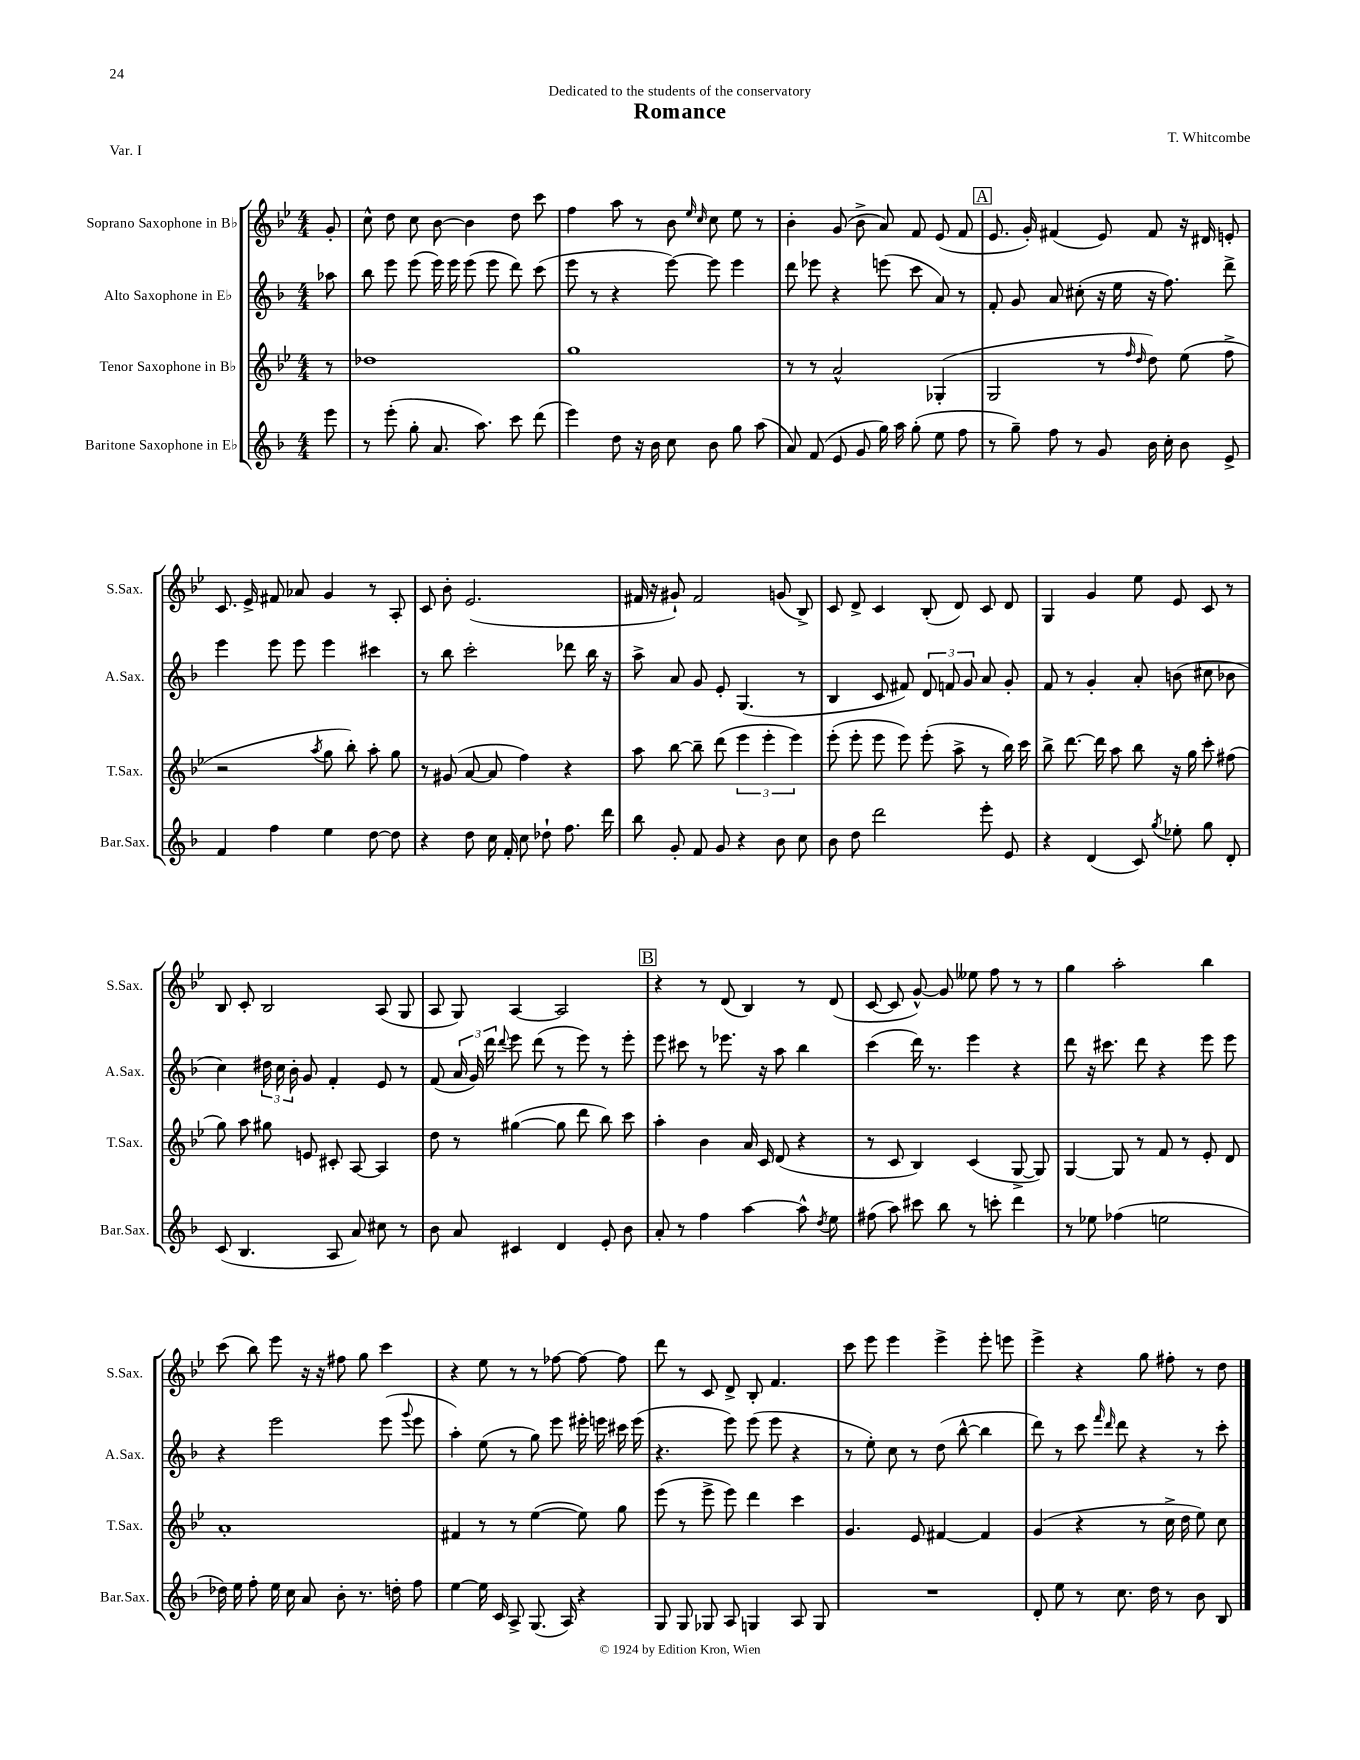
\header { title = "Romance" composer = "T. Whitcombe" dedication = "Dedicated to the students of the conservatory" piece = "Var. I" }
<<
\new StaffGroup <<
\new Staff = "s0" \with { instrumentName = "Soprano Saxophone in Bb" shortInstrumentName = "S.Sax." } {
    \clef treble \key bes \major \numericTimeSignature \time 4/4 \partial 8
    \autoBeamOff g'8-. |
    c''8-^ d''8 c''8 bes'8~ bes'4 d''8 c'''8 |
    f''4 a''8 r8 bes'8 \grace { ees''16 c''16 } c''8 ees''8 r8 |
    bes'4-. g'8( bes'8-> a'8) f'8 ees'8( f'8 |
    \mark \markup { \box "A" } ees'8. g'16-.) fis'4( ees'8) fis'8 r16 dis'16 e'8-. |
    c'8. ees'16-> fis'8 aes'8 g'4 r8 a8-. |
    c'8 bes'8-. ees'2.( |
    fis'16 r16 gis'8-!) fis'2 g'8( bes8->) |
    c'8 d'8-> c'4 bes8-.( d'8) c'8 d'8 |
    g4 g'4 ees''8 ees'8 c'8 r8 |
    bes8 c'8-. bes2 a8( g8 |
    a8 g8) a4~ a2 |
    \mark \markup { \box "B" } r4 r8 d'8( bes4) r8 d'8( |
    c'8~ c'8 g'8~-^) g'8 eeses''8 f''8 r8 r8 |
    g''4 a''2-. bes''4 |
    c'''8( bes''8) ees'''8 r16 r16 fis''8 g''8 c'''4 |
    r4 ees''8 r8 r8 fes''8~ fes''8~ fes''8 |
    d'''8 r8 c'8 d'8-> bes8-. f'4. |
    c'''8 ees'''8 ees'''4 ees'''4-> ees'''8-. e'''8 |
    ees'''4-> r4 g''8 fis''8-. r8 d''8 \bar "|." |
}
\new Staff = "s1" \with { instrumentName = "Alto Saxophone in Eb" shortInstrumentName = "A.Sax." } {
    \clef treble \key f \major \numericTimeSignature \time 4/4 \partial 8
    \autoBeamOff aes''8 |
    bes''8 e'''8 e'''8( e'''16) e'''16 e'''8( e'''8 d'''8) c'''8( |
    e'''8 r8 r4 e'''8~) e'''8 e'''4 |
    d'''8 ees'''8 r4 e'''8( c'''8 a'8) r8 |
    \mark \markup { \box "A" } f'8-. g'8 a'8 cis''8-.( r16 e''16 r16 f''8.) d'''8-> |
    e'''4 e'''8 e'''8 e'''4 cis'''4 |
    r8 bes''8 c'''2-. des'''8 bes''16 r16 |
    a''8-> a'8 g'8 e'8-. g4.( r8 |
    bes4 c'8 fis'8) \tuplet 3/2 { d'8 f'8 g'8 } a'8 g'8-. |
    f'8 r8 g'4-. a'8-. b'8( cis''8 bes'8 |
    c''4) \tuplet 3/2 { dis''16 c''16 bes'16-. } g'8 f'4-. e'8 r8 |
    f'8( \tuplet 3/2 { a'16 g'16) d'''16 } \appoggiatura { d'''8 } e'''8 d'''8( r8 e'''8) r8 e'''8-. |
    \mark \markup { \box "B" } e'''8 cis'''8 r8 ees'''8. r16 a''8 bes''4 |
    c'''4( d'''16) r8. e'''4 r4 |
    d'''8 r16 cis'''8. d'''8 r4 e'''8 e'''8 |
    r4 e'''2 e'''8( \appoggiatura { g'''8 } e'''8 |
    a''4-.) e''8( r8 g''8) e'''8 eis'''16-. e'''16 cis'''16 e'''16( |
    r4. e'''8) e'''8( e'''8 r4 |
    r8 e''8-.) c''8 r8 d''8( bes''8~-^ bes''4 |
    d'''8) r8 c'''8 \grace { f'''16 d'''16 } d'''8 r4 r8 c'''8-. \bar "|." |
}
\new Staff = "s2" \with { instrumentName = "Tenor Saxophone in Bb" shortInstrumentName = "T.Sax." } {
    \clef treble \key bes \major \numericTimeSignature \time 4/4 \partial 8
    \autoBeamOff r8 |
    des''1 |
    g''1 |
    r8 r8 a'2-^ ges4-.( |
    \mark \markup { \box "A" } g2 r8 \grace { f''16 d''16 } d''8) ees''8( f''8-> |
    r2 \acciaccatura { a''8 } g''8 bes''8-.) a''8-. g''8 |
    r8 gis'8( a'8~ a'8 f''4) r4 |
    a''8 bes''8~ bes''8-- d'''8( \tuplet 3/2 { ees'''4 ees'''4-. ees'''4) } |
    ees'''8-.( ees'''8-. ees'''8 ees'''8) ees'''8-.( a''8-> r8 bes''16) c'''16 |
    bes''8-> d'''8.~ d'''16 a''8 bes''8 r16 g''16 c'''8-. fis''8( |
    g''8) a''8 gis''8 e'8 cis'8-. a8~ a4 |
    d''8 r8 gis''4~( gis''8 d'''8 bes''8) c'''8 |
    \mark \markup { \box "B" } a''4-. bes'4 a'16 c'16 d'8( r4 |
    r8 c'8 bes4) c'4( g8~-> g8) |
    g4~ g8 r8 f'8 r8 ees'8-. d'8 |
    a'1-. |
    fis'4 r8 r8 ees''4~( ees''8) g''8 |
    ees'''8( r8 ees'''8-> ees'''8) d'''4 c'''4 |
    g'4. ees'8 fis'4~ fis'4 |
    g'4( r4 r8 c''16-> d''16 ees''8) c''8 \bar "|." |
}
\new Staff = "s3" \with { instrumentName = "Baritone Saxophone in Eb" shortInstrumentName = "Bar.Sax." } {
    \clef treble \key f \major \numericTimeSignature \time 4/4 \partial 8
    \autoBeamOff e'''8 |
    r8 e'''8-.( g''8-. a'8. a''8.) c'''8 d'''8( |
    e'''4) d''8 r16 bes'16 c''8 bes'8 g''8 a''8( |
    a'8) f'8( e'8 g'8 g''16) a''16 g''8-.( e''8 f''8 |
    \mark \markup { \box "A" } r8 g''8--) f''8 r8 g'8 bes'16 c''16-. bes'8 e'8-> |
    f'4 f''4 e''4 d''8~ d''8 |
    r4 d''8 c''16 f'16-. c''8 des''8-! f''8. d'''16 |
    bes''8 g'8-. f'8 g'8 r4 bes'8 c''8 |
    bes'8 d''8 d'''2 e'''8-. e'8 |
    r4 d'4( c'8) \acciaccatura { g''8 } ees''8-. g''8 d'8-. |
    c'8( bes4. a8 a'8) cis''8 r8 |
    bes'8 a'8 cis'4 d'4 e'8-. bes'8 |
    \mark \markup { \box "B" } a'8-. r8 f''4 a''4~ a''8-^ \acciaccatura { d''8 } e''8 |
    fis''8( a''8) cis'''8 bes''8 r8 c'''8-. d'''4 |
    r8 ees''8 fes''4( e''2 |
    des''16) e''16 f''8-. e''16 c''16 a'8 bes'8-. r8. d''16-. f''8 |
    e''4~ e''16 c'16 a8-> g8.( a16) r4 |
    g8 g8 ges8 a8 g4 a8 g8 |
    R1 |
    d'8-. e''8 r8 c''8. d''16 r8 bes'8 bes8 \bar "|." |
}
>>
>>
\layout { \context { \Score \remove "Bar_number_engraver" } }
